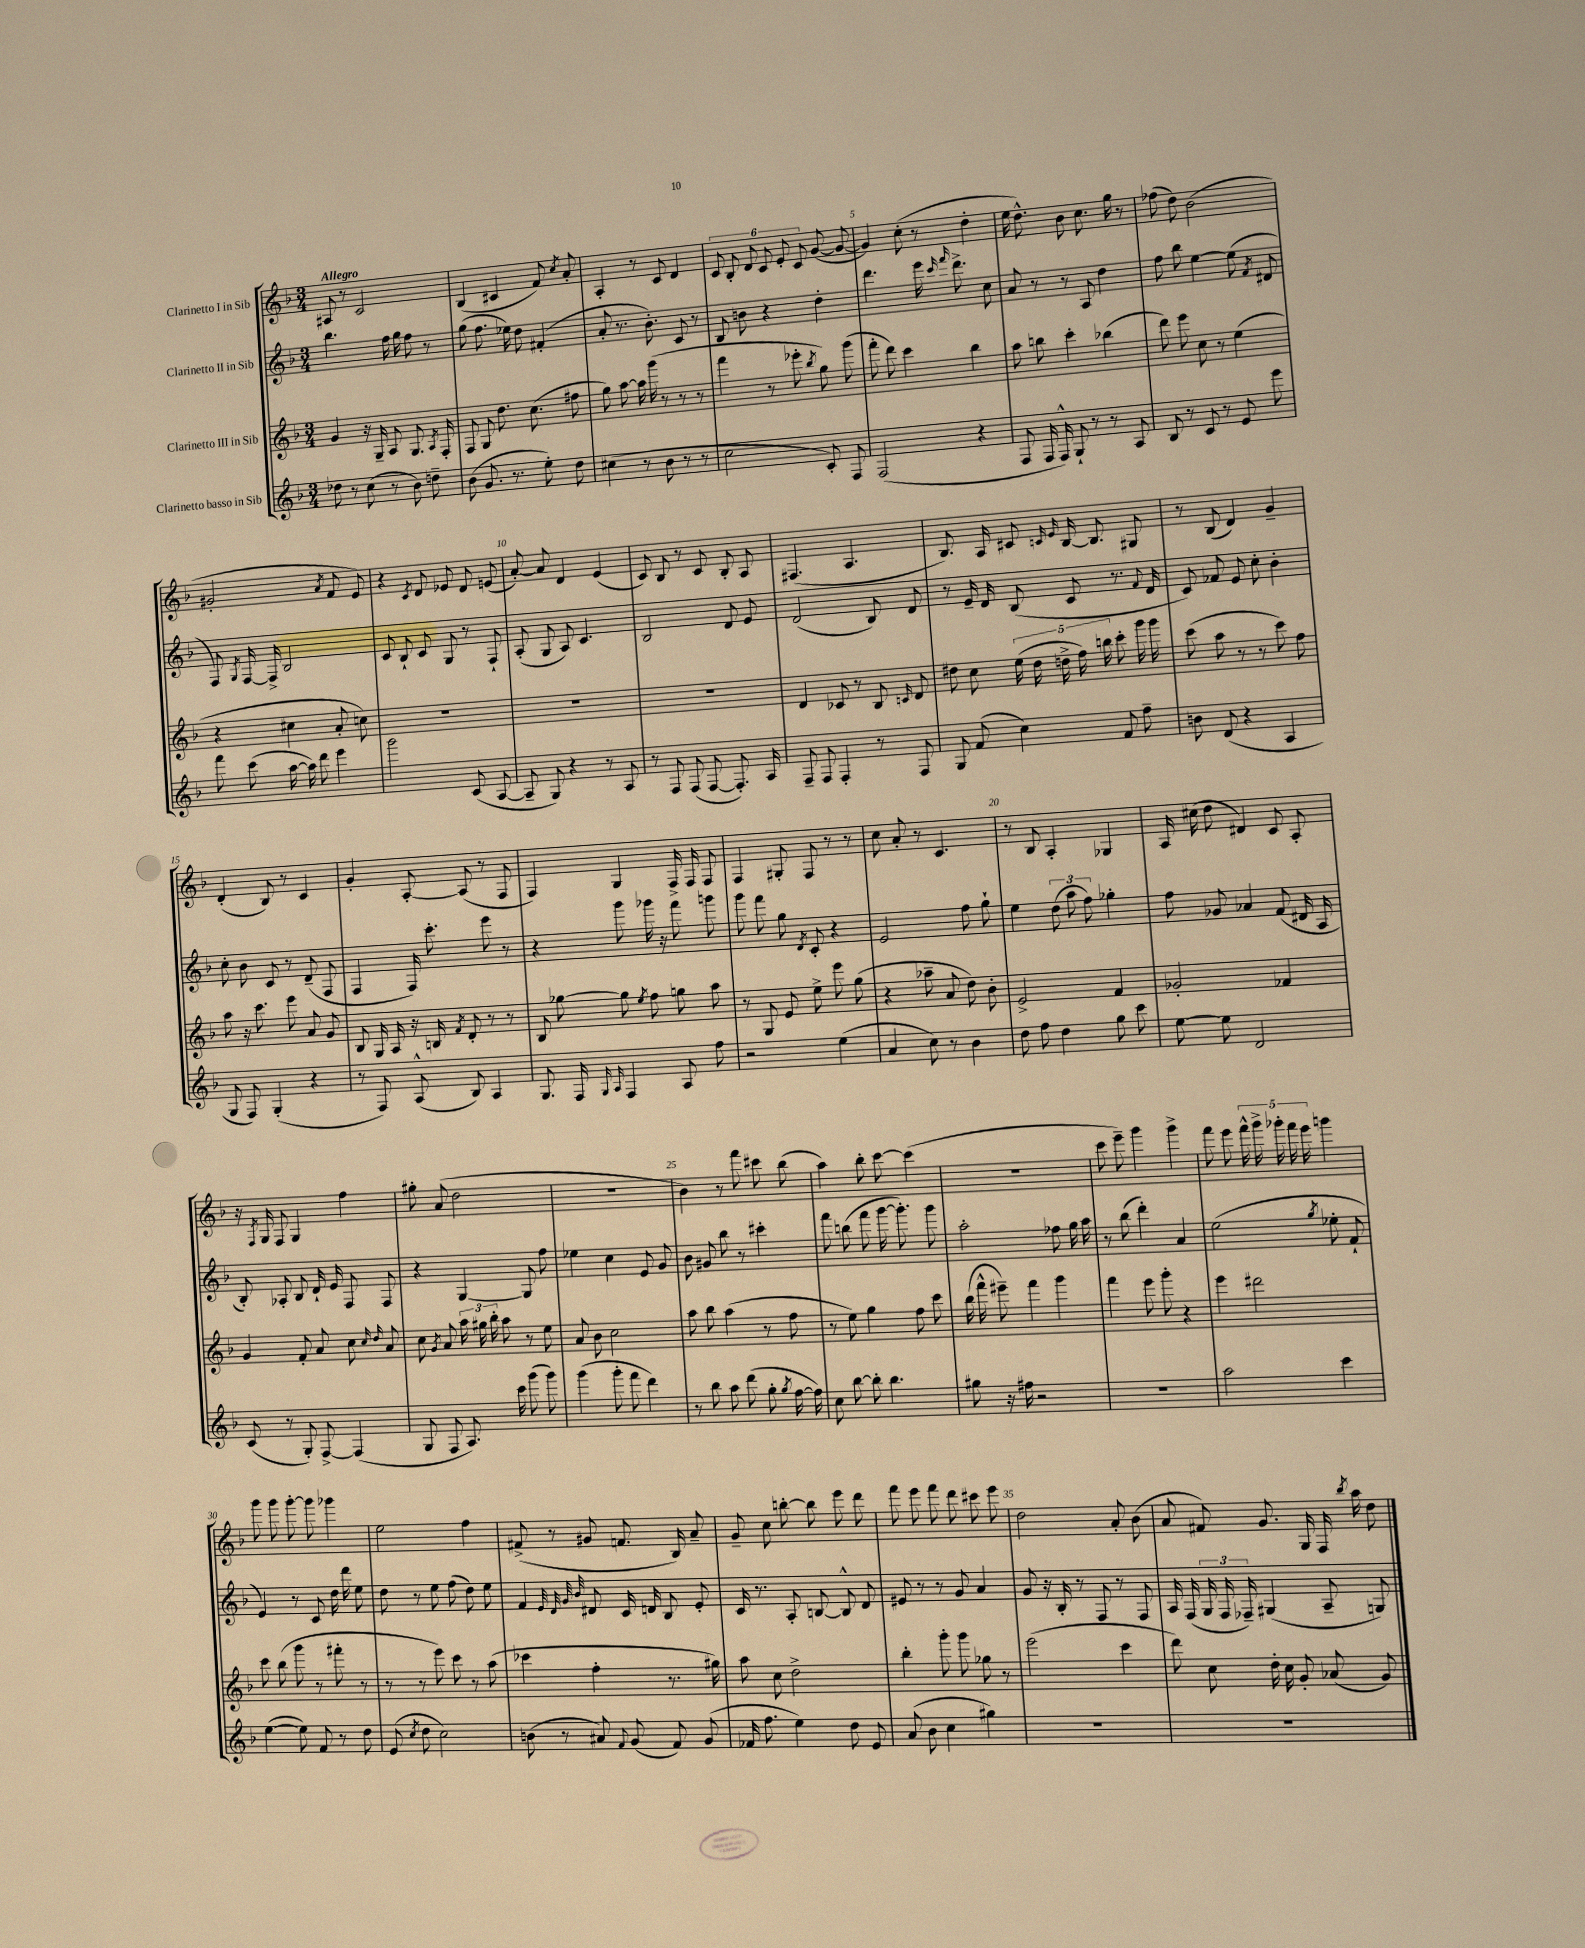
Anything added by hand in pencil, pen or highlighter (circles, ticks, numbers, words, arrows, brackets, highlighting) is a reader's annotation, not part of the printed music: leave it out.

**kern	**kern	**kern	**kern
*staff4	*staff3	*staff2	*staff1
*clefG2	*clefG2	*clefG2	*clefG2
*k[b-]	*k[b-]	*k[b-]	*k[b-]
*M3/4	*M3/4	*M3/4	*M3/4
8dd-	4g	4.bb-	8A#
8r	.	.	8r
(8cc	16r	.	2c
.	16G~	.	.
8r	8A	16ff	.
.	.	16gg	.
8b-)	8.G	8ff	.
8dd~	.	8r	.
.	8qA	.	.
.	16F'	.	.
=	=	=	=
(8b-	8F	(8gg	(4B-
8.g	8G	8.ff	.
.	8.dd	.	4c#
8.r	.	16ee-)	.
.	.	8dd	.
.	(8.cc	.	.
8ee')	.	(4f#'	8f)
.	.	.	8qcc
8dd	8ff#	.	8a'
=	=	=	=
(4cc#	8gg)	8a'	4A'
.	[8aa	8.r	.
8r	16aa]	.	8r
.	(16ggg	8.b-')	.
8b-	8r	.	8c
8r	8r	8c	4d
8r	8r	8r	.
=	=	=	=
2cc	4fff	8B-	12c
.	.	.	12B-'
.	.	8b	.
.	.	.	12d
.	8r	4r	12c
.	.	.	12e'
.	8eee-'	.	.
.	.	.	12c
.	8qbb-	.	.
8c')	8gg)	4dd'	([8g
8F	(8ggg	.	8g_
=	=	=	=
(2F	8fff'	4.ddd	4g])
.	8ddd)	.	.
.	4ccc	.	(8cc'
.	.	16eee	8r
.	.	16qqccc	.
.	.	16qqfff	.
.	.	8.ddd^	.
4r	4bb-	.	4dd'
.	.	8cc	.
=	=	=	=
8F	8aa	8a	16ee
.	.	.	8.dd^^)
16F	8bb	8r	.
16F^^)	.	.	.
8G`	4ccc'	8r	8b-
8r	.	8A	8.cc
8r	(4bb-	4dd	.
.	.	.	16gg
8A	.	.	8r
=	=	=	=
8B-	8ddd)	8ff	(8ff-
8r	8eee	8bb-	8dd)
8c	8cc	[4ee	(2b-
8r	8r	.	.
8e	(4ee	(8ee]	.
.	.	8qf	.
8eee	.	8d#	.
=	=	=	=
8fff	4r	8F)	2g#'
.	.	8qG	.
(8ccc	.	[16F	.
.	.	16F^]	.
[16aa	4cc#	2B-	.
16aa])	.	.	.
8ddd	.	.	.
.	.	.	8qa
4eee	8a'	.	8f
.	8cc)	.	8e)
=	=	=	=
2ggg	2.r	8c	4r
.	.	8B-`	.
.	.	.	8qc
.	.	8c	8d
.	.	8G	8e-
(8c	.	8r	8d
[8A	.	8F`	(8e
=	=	=	=
8A~]	2.r	(8A'	[8a')
8G)	.	8G	8a]
4r	.	8A)	4d
.	.	4.c	.
8r	.	.	(4e
8A	.	.	.
=	=	=	=
8r	2.r	2B-	8c)
8F	.	.	8B-
(8F	.	.	8r
[8F	.	.	8c
8.F'])	.	8d	8B-'
.	.	8e	8A
16A	.	.	.
=	=	=	=
8F~	4d	(2d	(4.F#
8F	.	.	.
4F'	8c-	.	.
.	8r	.	4.A
8r	8B-	8B-)	.
.	16qqc	.	.
8F	8d	8d	.
=	=	=	=
8G	8dd#	8r	8.B-)
(8f	8cc	16e~	.
.	.	16d	16A
4cc)	(20ee	(8B-	8c#
.	20dd#	.	.
.	20dd^	.	.
.	.	.	16qqc
.	.	.	16qqe
.	.	8c	[16B-
.	20ff)	.	.
.	.	.	8.B-]
.	20bb	.	.
8f	8ccc'	8.r	.
8ff~	16ggg	.	8G#
.	.	8qqf	.
.	16ggg	16d	.
=	=	=	=
8b	(8ccc	8c)	8r
(8d	8aa	8f-	(8B-
4r	8r	8e	4d)
.	8r	8cc'	.
4A	8ccc)	4b-'	4g~
.	8ff	.	.
=	=	=	=
8G	8aa	8cc'	(4d'
8F)	16r	8b-	.
.	8.ccc	.	.
(4G'	.	8c	8B-)
.	8eee	8r	8r
4r	8a	(8d~	4c
.	8g	8F	.
=	=	=	=
8r	8B-	4F	4g'
8F)	16G	.	.
.	16A	.	.
(8A^^	16r	16F)	[8A'
.	16B	8.ccc'	.
.	8qf	.	.
8B-)	8d'	.	(8A]
4A	8r	8eee	8r
.	8r	8r	8F
=	=	=	=
8.G	8B-	4r	4F)
.	[8gg-	.	.
16F	.	.	.
16qqG	.	.	.
16qqA	.	.	.
4F	8gg-]	8ggg	4G
.	8qee	.	.
.	8ff	16ggg-	.
.	.	16r	.
8A	8gg	8fff	16F^
.	.	.	16F
8ff	8aa	8ggg	8F
=	=	=	=
2r	8r	8ggg	4F
.	8G	8fff	.
.	8e	8gg	8G#'
.	.	8qd	.
.	8ee^	8c'	8F
(4ee	8eee	4r	8r
.	(8gg	.	8r
=	=	=	=
4a	4r	2e	8cc
.	.	.	8a'
8cc)	8aa-~	.	8r
8r	8a	.	4.c
4b-	8dd)	8ff	.
.	8b-'	8gg`	.
=	=	=	=
8dd	2e^	4ee	8r
8ff	.	.	8B-
4dd	.	(12dd	4A'
.	.	12aa	.
.	.	12ff)	.
8gg	4f	4gg-'	4G-
8ccc	.	.	.
=	=	=	=
[8ee	2g-'	8ff	16A
.	.	.	(16cc#
8ee]	.	8g-	8dd
2d	.	4a-	4d#)
.	4f-	(8f	8c
.	.	16d#	8A'
.	.	16A	.
=	=	=	=
(8c	4g	8B-')	16r
.	.	.	8qF
.	.	.	16G
8r	.	8A-'	8F
8G')	8f'	8B-	4G
[8F^	8a	16d`	.
.	.	16e	.
(4F]	8cc	8F	4ff
.	16qqcc	.	.
.	16qqdd	.	.
.	8a	8F	.
=	=	=	=
8G	8cc	4r	8gg#'
.	8qg	.	.
8F	8a	.	(8a
8.A)	24aa	[4G	2dd
.	24gg#	.	.
.	24bb-'	.	.
.	8aa	.	.
16ccc	.	.	.
(8ggg	8r	8G]	.
8ggg)	8ee	8ff	.
=	=	=	=
(4ggg	8a	4ee-	2.r
.	8b-	.	.
8ggg'	2cc	4cc	.
8fff	.	.	.
4ddd)	.	8e	.
.	.	8g	.
=	=	=	=
8r	8aa	8b-	4b-)
8bb-	8bb-	8g#	.
8aa	(4aa	8bb-	8r
(8ddd	.	8r	8fff
8gg'	8r	4ccc#'	8ccc#
8qgg	.	.	.
[16ff	8ff	.	(8bb-
16ff])	.	.	.
=	=	=	=
8cc	8r	8fff	4aa)
[8bb-	8ee)	(8bb	.
8bb-']	4gg	8fff	8bb-'
4.bb-	.	[16ggg	[8ccc
.	.	8.ggg'])	.
.	8ff	.	(4ccc]
.	8ccc	8ggg	.
=	=	=	=
8gg#	(16bb-	2aa'	2.r
.	16fff^^	.	.
16r	8eee#~)	.	.
16ff#	.	.	.
2r	4fff	.	.
.	4ggg	8ff-	.
.	.	16gg	.
.	.	16aa	.
=	=	=	=
2.r	4fff	8r	8ccc
.	.	(8bb-	8eee~)
.	8eee	4ddd')	4ggg
.	8ggg'	.	.
.	4r	4a	4ggg^
=	=	=	=
2aa	4eee	(2ee	8fff
.	.	.	8eee
.	2ddd#	.	20fff^^
.	.	.	20ggg^
.	.	.	20ggg-'
.	.	.	20fff
.	.	.	20eee
.	.	8qgg	.
4ccc	.	8ee-'	4ggg
.	.	8f`	.
=	=	=	=
([4ee	8ccc	4e)	8ggg
.	(8bb-	.	8ggg
8ee])	8ggg	8r	[8ggg'
8f	8r	8c	8ggg]
8r	8fff#'	16dd	4ggg-
.	.	16ddd	.
8dd	8r	8ee	.
=	=	=	=
(8e	8r	8dd	2ee
8qcc	.	.	.
8dd	8r	8r	.
2cc)	8eee)	8ee	.
.	8ccc	(8ff	.
.	8r	8dd)	4ff
.	(8aa	8ee	.
=	=	=	=
(8b	4ccc-	4f	(8f#^
8r	.	.	8r
.	.	32qqe	.
.	.	32qqd	.
.	.	32qqg	.
.	.	32qqb-	.
8a#)	4ff'	8d#	8g#
8qqf	.	.	.
(8g	.	16c	8.f
.	.	16d	.
8f)	8.r	8B-	.
.	.	.	16B-)
(8g	.	8e'	8a~
.	16gg#)	.	.
=	=	=	=
16f-	8aa	16c	8g~
8.ff	.	8.r	.
.	8cc	.	8cc
4ee)	2dd^	8A'	[8bb'
.	.	[8B	8bb]
8dd	.	8B^^]	8eee
8e	.	8d	8ddd
=	=	=	=
(8a	4bb-'	8e#	8fff
8b-	.	8r	8eee
4cc	8ggg'	8r	8fff
.	8ggg	8g	8ddd
4gg#)	8gg-	4a	8ccc#
.	8r	.	8eee
=	=	=	=
2.r	(2eee	8g	2dd
.	.	16r	.
.	.	16B-'	.
.	.	8r	.
.	.	8F	.
.	4ccc	8r	8a'
.	.	8F	(8b-
=	=	=	=
2.r	8ddd)	16A	8a
.	.	(16F	.
.	8cc	24G	8f#)
.	.	24F	.
.	.	24F-~)	.
.	16dd'	(4G#	8.g
.	16cc	.	.
.	8g'	.	.
.	.	.	16G
.	(8a-	8A~	16F
.	.	.	8qbb-
.	.	.	16aa
.	8g)	8G)	8dd
==	==	==	==
*-	*-	*-	*-
